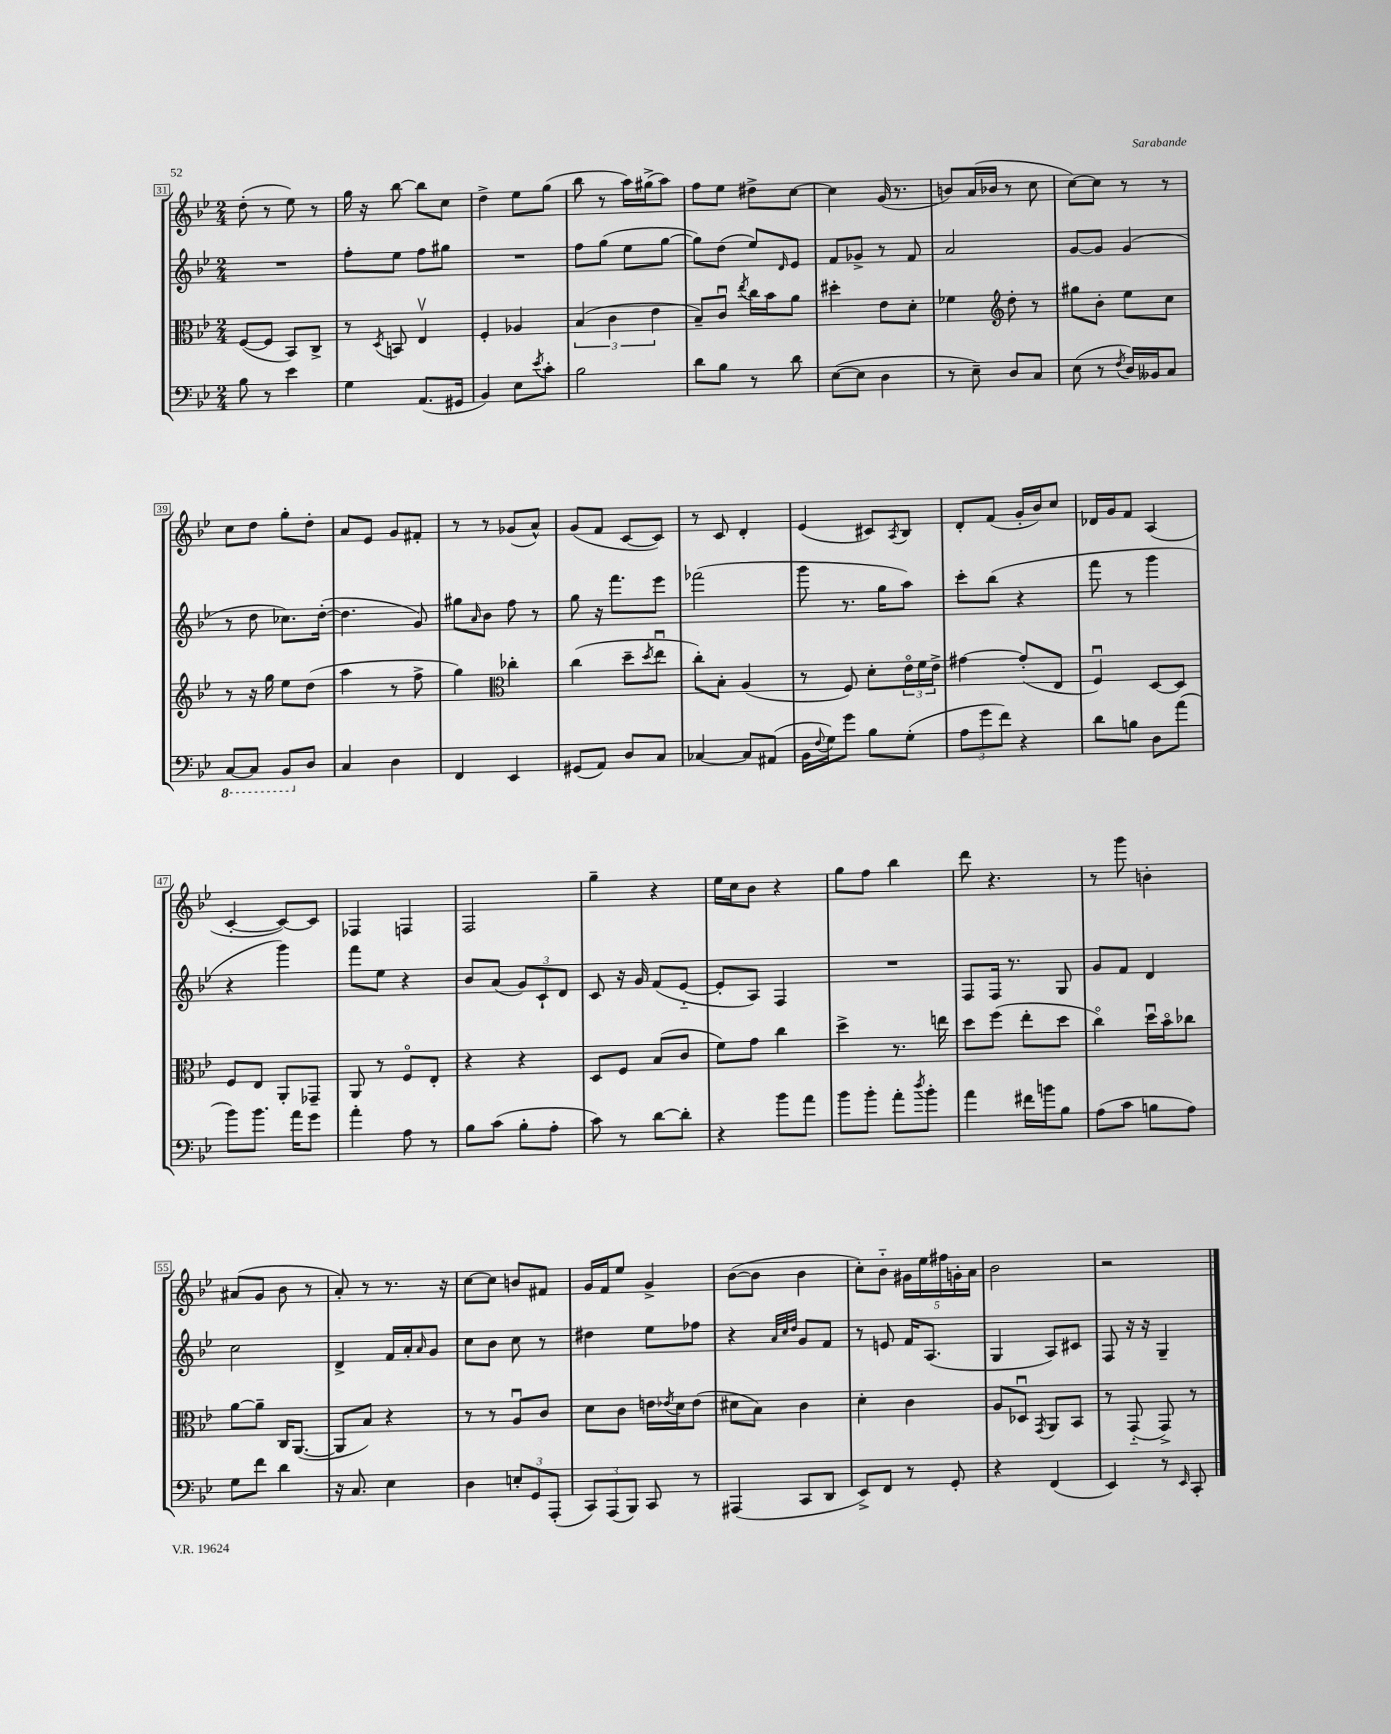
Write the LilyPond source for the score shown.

<<
\new StaffGroup <<
\new Staff = "s0" {
    \clef treble \key bes \major \numericTimeSignature \time 2/4
    d''8-.( r8 ees''8) r8 |
    g''16 r16 bes''8~ bes''8 c''8 |
    d''4-> ees''8 g''8( |
    bes''8 r8 a''16) gis''16->( a''8) |
    f''8 ees''8 dis''8-> c''8~ |
    c''4 g'16( r8. |
    b'8) a'16( bes'16 r8 c''8 |
    c''8~) c''8 r8 r8 |
    c''8 d''8 g''8-. d''8-. |
    a'8 ees'8 g'8 fis'8-. |
    r8 r8 ges'8( a'8-^) |
    g'8( f'8 c'8~ c'8) |
    r8 c'8 d'4-. |
    ees'4( cis'8) \acciaccatura { a8 } bes8 |
    d'8-. f'8( g'16-. bes'16) c''8 |
    des'16 g'16 f'8 a4( |
    c'4~-. c'8~) c'8 |
    fes4 f4 |
    f2 |
    g''4-- r4 |
    ees''16 c''16 bes'8 r4 |
    g''8 f''8 bes''4 |
    d'''8 r4. |
    r8 g'''8 b'4-. |
    ais'8( g'8 bes'8 r8 |
    a'8-.) r8 r8. r16 |
    c''8~ c''8 b'8 fis'8 |
    g'16 f'16 ees''8 g'4-> |
    bes'8~( bes'8 bes'4 |
    c''8-.) bes'8-_ \tuplet 5/4 { gis'16 ees''16 fis''16 g'16-. a'16 } |
    bes'2 |
    r2 \bar "|." |
}
\new Staff = "s1" {
    \clef treble \key bes \major \numericTimeSignature \time 2/4
    R2 |
    f''8-. ees''8 f''8 gis''8 |
    R2 |
    f''8 g''8( ees''8 g''8~ |
    g''8) d''8( ees''8) \grace { d'16 } ees'8 |
    f'8 ges'8-> r8 f'8 |
    a'2 |
    g'8~ g'8 g'4( |
    r8 d''8 ces''8.) d''16~-.( |
    d''4. g'8) |
    gis''8 \grace { a'16 } bes'8 f''8 r8 |
    g''8 r16 f'''8. ees'''8 |
    fes'''2( |
    g'''8 r8. g''16 a''8) |
    c'''8-. bes''8( r4 |
    f'''8 r8 g'''4 |
    r4 g'''4) |
    f'''8 ees''8 r4 |
    bes'8 a'8( \tuplet 3/2 { g'8) c'8-! d'8 } |
    c'8 r16 g'16 f'8( ees'8~-_ |
    ees'8-. a8) f4 |
    R2 |
    f8 f16 r8. g8 |
    g'8 f'8 d'4 |
    c''2 |
    d'4-> f'16 a'16-. \grace { a'16 } g'8 |
    c''8 bes'8 c''8 r8 |
    dis''4 ees''8 fes''8 |
    r4 \grace { a'32 c''32 d''32 } g'8 f'8 |
    r8 e'8 f'16 a8.( |
    g4 a8) cis'8 |
    f8 r16 r16 g4-- \bar "|." |
}
\new Staff = "s2" {
    \clef alto \key bes \major \numericTimeSignature \time 2/4
    f8~( f8 bes,8) c8-> |
    r8 \acciaccatura { d8 } b,8 ees4\upbow |
    f4-. aes4 |
    \tuplet 3/2 { bes4( c'4 ees'4 } |
    bes8--) c'8\downbow \acciaccatura { ees''8 } c''16 bes'16 a'8 |
    dis''4-. ees'8 d'8-. |
    fes'4 \clef treble d''8-. r8 |
    gis''8 bes'8-. ees''8 c''8 |
    r8 r16 g''16 ees''8 d''8( |
    a''4 r8 f''8-> |
    g''4) \clef alto ces''4-. |
    c''4( d''8-- \acciaccatura { d''8 } ees''8\downbow |
    c''8-.) bes8-. a4( |
    r8 f8) d'8-. \tuplet 3/2 { ees'16\flageolet f'16 ees'16-> } |
    gis'4~ gis'8-.( ees8 |
    f4\downbow) d8~ d8 |
    f8 ees8 a,8-. ges,8-- |
    a,8 r8 f8\flageolet ees8-. |
    r4 r4 |
    d8 f8 bes8( c'8 |
    f'8) g'8 c''4 |
    d''4-> r8. e''16 |
    d''8 f''8( ees''8-. d''8 |
    c''4\flageolet) d''16\downbow bes'16\flageolet ces''8 |
    a'8~ a'8-- c16 a,8.~( |
    a,8 bes8) r4 |
    r8 r8 a8\downbow c'8 |
    d'8 c'8 e'16 \acciaccatura { ees'8 } d'16 ees'8( |
    dis'8 bes8) c'4 |
    d'4-. c'4 |
    a8 des8\downbow \acciaccatura { g,8 } a,8 bes,8 |
    r8 g,8-_( g,8->) r8 \bar "|." |
}
\new Staff = "s3" {
    \clef bass \key bes \major \numericTimeSignature \time 2/4
    bes8 r8 ees'4 |
    g4 a,8.( gis,16 |
    bes,4) ees8 \acciaccatura { ees'8 } c'8-. |
    bes2 |
    d'8 bes8 r8 d'8 |
    ees8~( ees8 d4 |
    r8 ees8--) d8 c8 |
    ees8( r8 \acciaccatura { f8 } d16) beses,16 c8 |
    \ottava #-1 c,8~ c,8 bes,,8 \ottava #0 d8 |
    c4 d4 |
    f,4 ees,4 |
    gis,8( a,8) d8 c8 |
    ces4~ ces8 ais,8( |
    bes,16 \appoggiatura { f8 } g16) g'8 bes8 g8-.( |
    \tuplet 3/2 { a8 g'8 f'8) } r4 |
    d'8 b8 d8 a'8( |
    bes'8) bes'8. a'16 g'8 |
    a'4-. a8 r8 |
    bes8 c'8( bes8-. a8-. |
    c'8) r8 d'8~ d'8-. |
    r4 bes'8 a'8 |
    bes'8 bes'8-. a'8-. \acciaccatura { d''8 } bes'8-. |
    a'4 fis'16 b'16 bes8 |
    a8( c'8 b8 a8) |
    g8 f'8 d'4 |
    r16 c8. ees4 |
    d4 \tuplet 3/2 { e8-. g,8 a,,8-.( } |
    \tuplet 3/2 { c,8) a,,8( bes,,8) } c,8 r8 |
    ais,,4( c,8 d,8 |
    ees,8->) f,8 r8 g,8-. |
    r4 f,4( |
    ees,4) r8 \grace { ees,16 } c,8-. \bar "|." |
}
>>
>>
\layout { \context { \Score currentBarNumber = #31 \override BarNumber.stencil = #(make-stencil-boxer 0.1 0.3 ly:text-interface::print) } }
